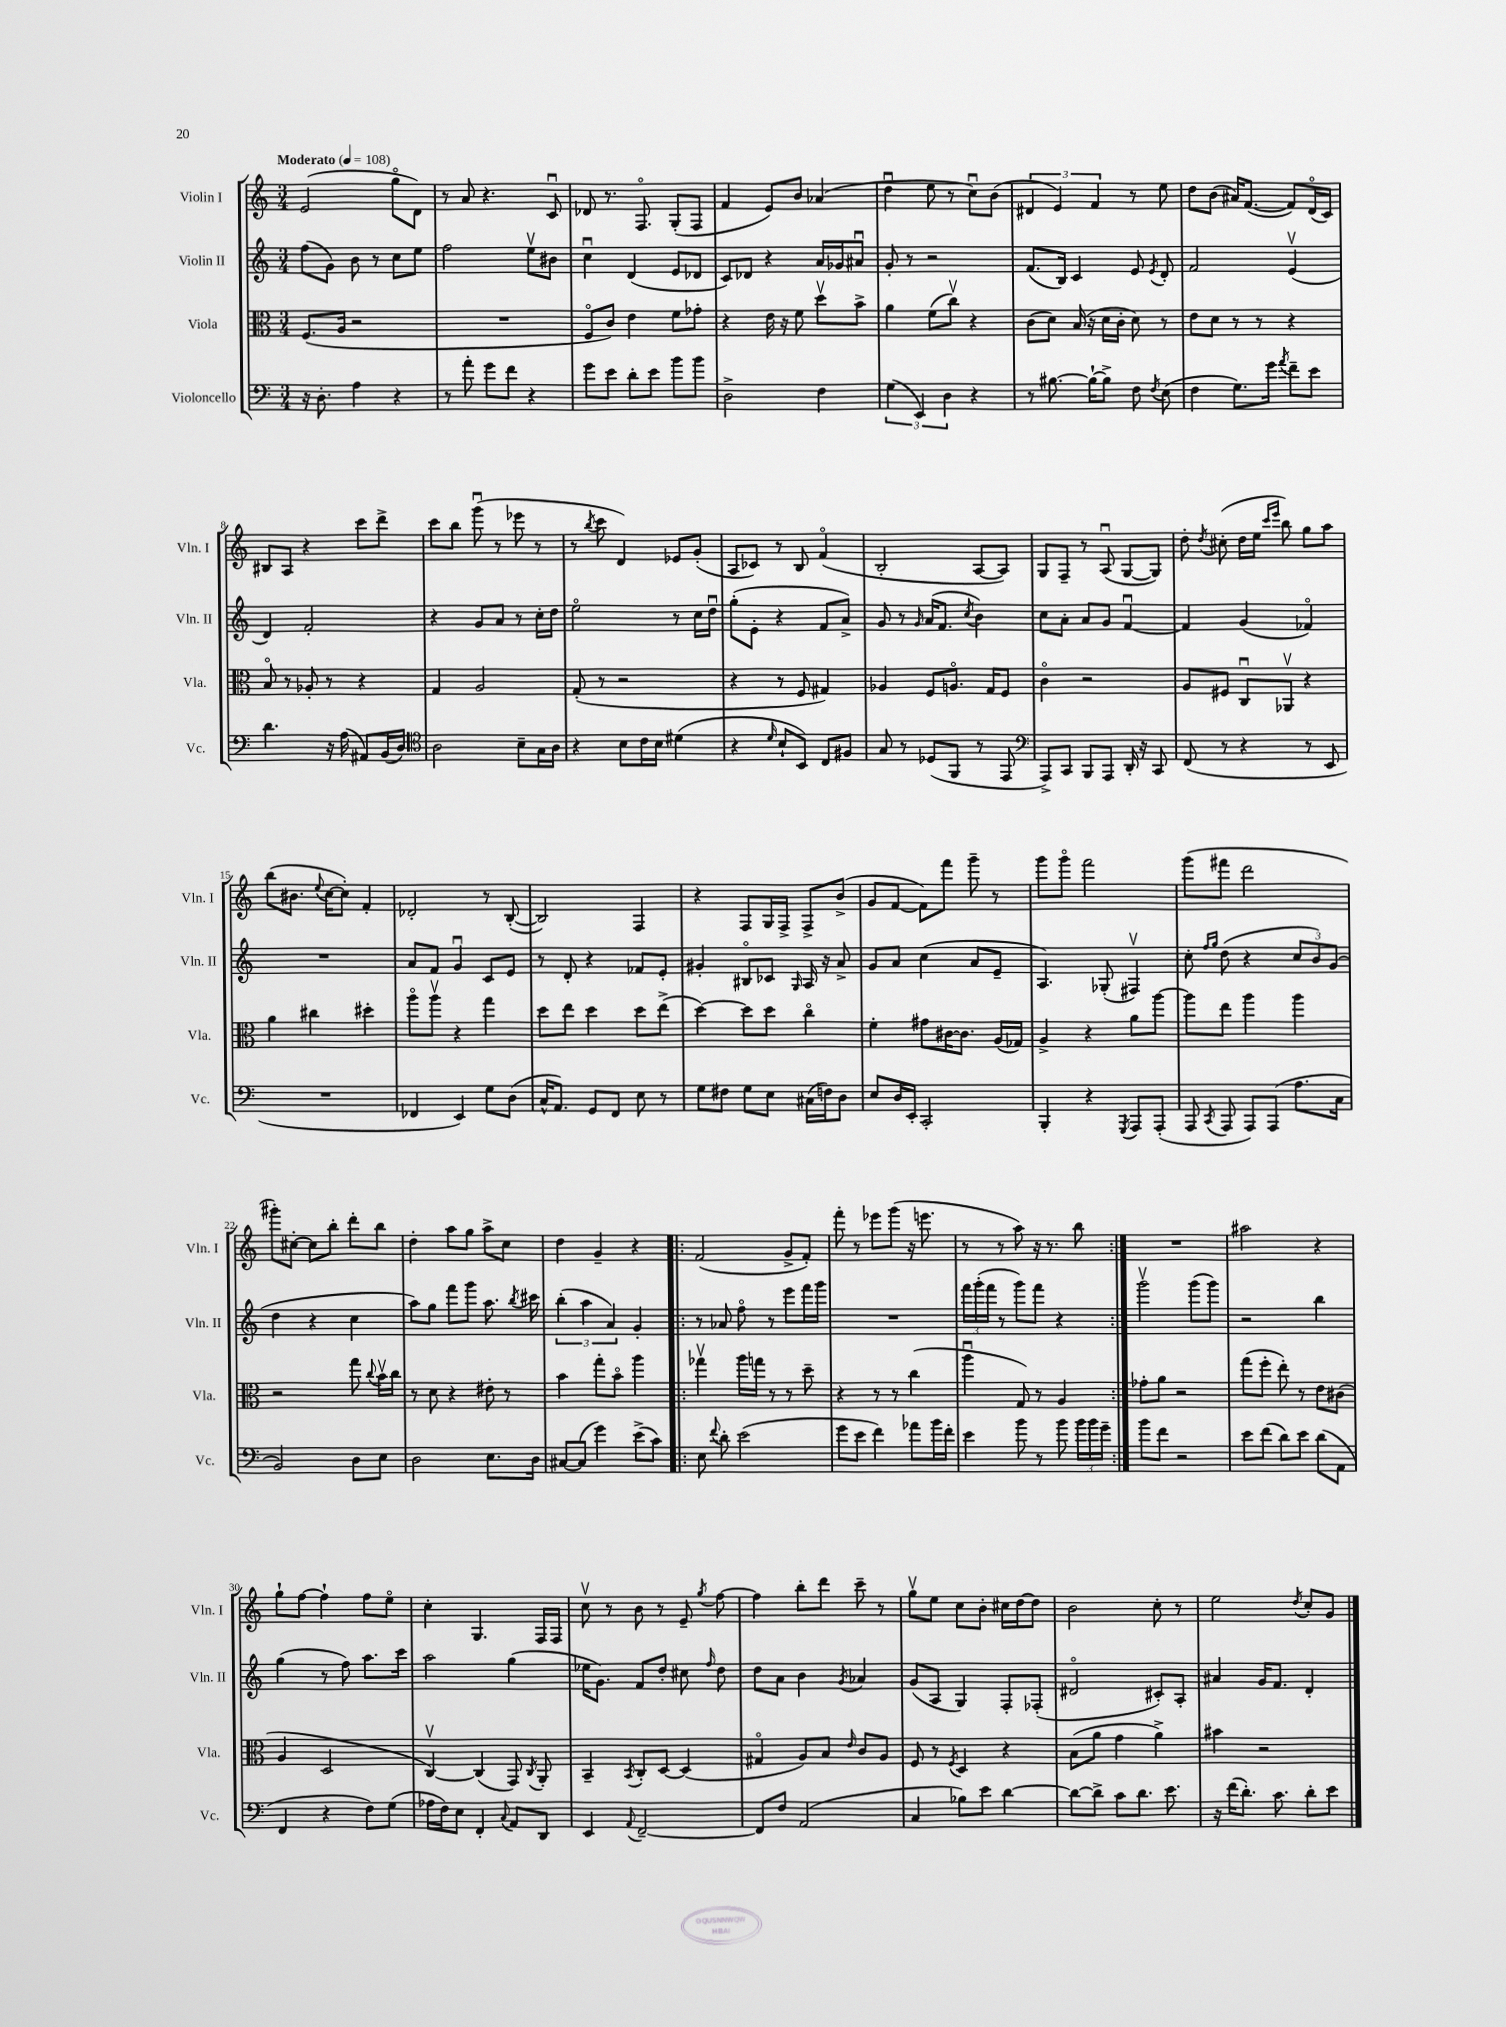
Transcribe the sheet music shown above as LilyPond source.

<<
\new StaffGroup <<
\new Staff = "s0" \with { instrumentName = "Violin I" shortInstrumentName = "Vln. I" } {
    \clef treble \key c \major \numericTimeSignature \time 3/4 \tempo "Moderato" 4 = 108
    \autoBeamOff e'2( g''8[\flageolet d'8]) |
    r8 a'8 r4. c'8\downbow |
    des'8 r8. f8.\flageolet g8[-.( f8] |
    f'4 e'8[) b'8] aes'4( |
    d''4\downbow e''8 r8 c''8[\downbow) b'8]( |
    \tuplet 3/2 { dis'4 e'4) f'4 } r8 e''8 |
    d''8[ b'8]( ais'16[) f'8.]~( f'8[) d'16\flageolet( c'16]) |
    bis8[ a8] r4 c'''8[ d'''8]-> |
    c'''8[ b''8] g'''8\downbow( r8 ees'''8 r8 |
    r8 \acciaccatura { b''8 } c'''8 d'4) ees'8[ g'8]-.( |
    a8[ ces'8]) r8 b8 f'4\flageolet( |
    b2-. a8[~ a8]) |
    g8[ f8]-- r8 a8\downbow( g8[~ g8]) |
    d''8-. \acciaccatura { d''8 } cis''8-.( d''16[ e''16] \grace { c'''16[ e'''16] } b''8) g''8[ a''8] |
    b''8[( bis'8.] \appoggiatura { e''8 } c''16[~ c''8]-.) f'4-. |
    des'2-. r8 b8~-.( |
    b2) f4 |
    r4 f8[ g16 f16]-> f8[-> b'8]->( |
    g'8[ f'8]~ f'8[) f'''8] g'''8-- r8 |
    g'''8[ g'''8]\flageolet f'''2 |
    g'''8[( fis'''8] d'''2 |
    gis'''8[-.) cis''8]~-. cis''8[ b''8]-. d'''8[-. b''8] |
    d''4-. a''8[ g''8] a''8[-> c''8] |
    d''4 g'4-- r4 |
    \repeat volta 2 { f'2( g'8[-> f'8]-.) |
    f'''8-. r8 ees'''8[ g'''8]( r16 e'''8. |
    r8 r8 a''8) r16 r8. b''8 | }
    R2. |
    ais''2 r4 |
    g''8[-! f''8]~ f''4-! f''8[ e''8]\flageolet |
    c''4-. g4. f16[ f16] |
    c''8\upbow r8 b'8 r8 e'8-- \acciaccatura { g''8 } f''8~ |
    f''4 b''8[-. d'''8] c'''8-- r8 |
    g''8[\upbow e''8] c''8[ b'8]-. cis''16[ d''16~ d''8] |
    b'2 c''8-. r8 |
    e''2 \acciaccatura { d''8 } c''8[-. g'8] \bar "|." |
}
\new Staff = "s1" \with { instrumentName = "Violin II" shortInstrumentName = "Vln. II" } {
    \clef treble \key c \major \numericTimeSignature \time 3/4
    \autoBeamOff f''8[( g'8]) b'8 r8 c''8[ e''8] |
    f''2 e''8[\upbow bis'8] |
    c''4\downbow d'4( e'8[ des'8] |
    c'8[) des'8] r4 a'16[ ges'16 ais'8]\downbow |
    g'8-. r8 r2 |
    f'8.[( b16]) c'4 e'8 \acciaccatura { e'8 } d'8-. |
    f'2 e'4\upbow( |
    d'4) f'2-. |
    r4 g'8[ a'8] r8 c''16[-. d''16] |
    e''2\flageolet r8 c''16[ d''16]\downbow |
    g''8[-.( e'8]-. r4 f'8[ a'8]->) |
    g'8 r8 \grace { g'16 } a'16[( f'8.] \acciaccatura { c''8 } b'4) |
    c''8[ a'8]-. a'8[ g'8] f'4~\downbow |
    f'4 g'4( fes'4\flageolet) |
    R2. |
    a'8[ f'8] g'4\downbow c'8[ e'8] |
    r8 d'8-. r4 fes'8[ e'8]-. |
    gis'4-. bis8[\flageolet ces'8] \grace { g16 } a16 r16 a'8-> |
    g'8[ a'8] c''4( a'8[ e'8]-- |
    a4.) ges8-.( fis4\upbow) |
    c''8-. \grace { f''16[ g''16] } d''8( r4 \tuplet 3/2 { c''8[ b'8) g'8]( } |
    d''4 r4 c''4 |
    a''8[) g''8] f'''8[ g'''8] a''8. \acciaccatura { b''8 } cis'''16 |
    \tuplet 3/2 { b''4-.( a''4 a'4) } g'4-. |
    \repeat volta 2 { r8 aes'8 f''8\flageolet r8 e'''8[ f'''16 g'''16] |
    R2. |
    \tuplet 3/2 { f'''16[ g'''16-.( f'''16] } r8 g'''8[) f'''8] r4 | }
    g'''2\upbow g'''8[( g'''8]) |
    r2 b''4 |
    g''4( r8 f''8) a''8.[ c'''16] |
    a''2 g''4( |
    ees''16[ g'8.]) f'8[ d''8]-. cis''8 \grace { f''16 } d''8 |
    d''8[ a'8] b'4 \acciaccatura { g'8 } aes'4 |
    g'8[( a8] g4) f8[-. fes8]-.( |
    dis'2\flageolet cis'8[-.) a8]-. |
    ais'4 g'16[ f'8.] d'4-. \bar "|." |
}
\new Staff = "s2" \with { instrumentName = "Viola" shortInstrumentName = "Vla." } {
    \clef alto \key c \major \numericTimeSignature \time 3/4
    \autoBeamOff f8.[( a16] r2 |
    R2. |
    f8[\flageolet c'8]) e'4 f'8[ ges'8]-. |
    r4 e'16 r16 f'8 d''8[\upbow b'8]-> |
    a'4 f'8[( c''8]\upbow) r4 |
    c'8[( d'8]) b16( r16 d'16[ c'16]-. d'8) r8 |
    e'8[ d'8] r8 r8 r4 |
    b8\flageolet r8 aes8-. r8 r4 |
    g4 a2 |
    g8-.( r8 r2 |
    r4 r8 f8 gis4) |
    aes4 f8[ a8.]\flageolet g16[ f8] |
    c'4\flageolet r2 |
    a8[ fis8] c8[\downbow aes,8]\upbow r4 |
    a'4 cis''4 dis''4-. |
    a''8[\flageolet a''8]\upbow r4 g''4 |
    d''8[ e''8] d''4 d''8[ e''8]->( |
    d''4~) d''8[ d''8] c''4\flageolet |
    f'4-. gis'8[ cis'16~ cis'8.] a16[( ges16]) |
    a4-> r4 a'8[ a''8]~ |
    a''8[ e''8] a''4 a''4 |
    r2 g''8 \appoggiatura { c''8 } b'16[\upbow c''16] |
    r8 d'8 r4 eis'8-. r8 |
    b'4 g''8[-. b'8]\flageolet a''4 |
    \repeat volta 2 { ges''4\upbow a''16[ g''16] r8 r8 d''8-- |
    r4 r8 r8 c''4( |
    a''4\downbow g8) r8 a4 | }
    ges'8[-. a'8] r2 |
    g''8[( f''8]-. e''8-.) r8 e'8[ cis'8]( |
    a4 d2 |
    c4~\upbow) c4( g,8) \acciaccatura { c8 } a,8-. |
    b,4-- \acciaccatura { b,8 } c8[-. d8]~ d4( |
    gis4\flageolet a8[) b8] \grace { e'16 } c'8[ a8] |
    f8 r8 \acciaccatura { f8 } d4 r4 |
    b8[( a'8] g'4 a'4->) |
    bis'4 r2 \bar "|." |
}
\new Staff = "s3" \with { instrumentName = "Violoncello" shortInstrumentName = "Vc." } {
    \clef bass \key c \major \numericTimeSignature \time 3/4
    \autoBeamOff r16 d8.-. a4 r4 |
    r8 a'8-. g'8[ f'8] r4 |
    g'8[ e'8] d'8[-. e'8] b'8[ b'8] |
    d2-> f4 |
    \tuplet 3/2 { g4( e,4) d4 } r4 |
    r8 bis8.~ bis16[~-! bis8]-> f8 \acciaccatura { f8 } e8( |
    f4 g8.[) g'16] \acciaccatura { a'8 } f'8[-- e'8] |
    d'4. r16 a16( ais,8[) b,16( d16]) |
    \clef tenor a2 b8[-- g16 a16] |
    r4 b8[ c'16 b16] dis'4( |
    r4 \grace { d'16 } b8[-! b,8]) c8[ fis8] |
    g8 r8 des8[( f,8] r8 e,8 |
    \clef bass a,,8[->) c,8] b,,8[ a,,8] d,16-. r16 c,8 |
    f,8( r8 r4 r8 e,8 |
    R2. |
    fes,4 e,4) g8[ d8]( |
    c16[-^ a,8.]) g,8[ f,8] e8 r8 |
    g8[ fis8] g8[ e8] cis16[( f16) d8] |
    e8[ d16 e,16]-. c,2-. |
    b,,4-. r4 \acciaccatura { g,,8 } a,,8[ a,,8]-.( |
    a,,8 \acciaccatura { c,8 } a,,8 a,,8[) a,,8]( a8.[ c16] |
    b,2) d8[ e8] |
    d2 e8.[ d16] |
    cis8[~ cis8]( g'4) e'8[->( c'8]) |
    \repeat volta 2 { e8 \appoggiatura { f'8 } d'8-. e'2( |
    g'8[ e'8] f'4) aes'8[ b'16 f'16]-. |
    e'4 b'8 r8 b'8 \tuplet 3/2 { b'16[ b'16 g'16]-- } | }
    b'8[ f'8] r2 |
    e'8[ f'8]( d'8[) e'8] d'8[( a,8] |
    f,4 r4 f8[) g8]( |
    aes16[ f16) e8] f,4-. \appoggiatura { c8 } a,8[ d,8] |
    e,4 \appoggiatura { a,8 } f,2~-- |
    f,8[ f8] a,2( |
    c4 bes8[) e'8] d'4~ |
    d'8[~ d'8]-> c'8[ d'8.] e'8. |
    r16 f'16[( d'8.]-.) c'8. d'8[-. e'8] \bar "|." |
}
>>
>>
